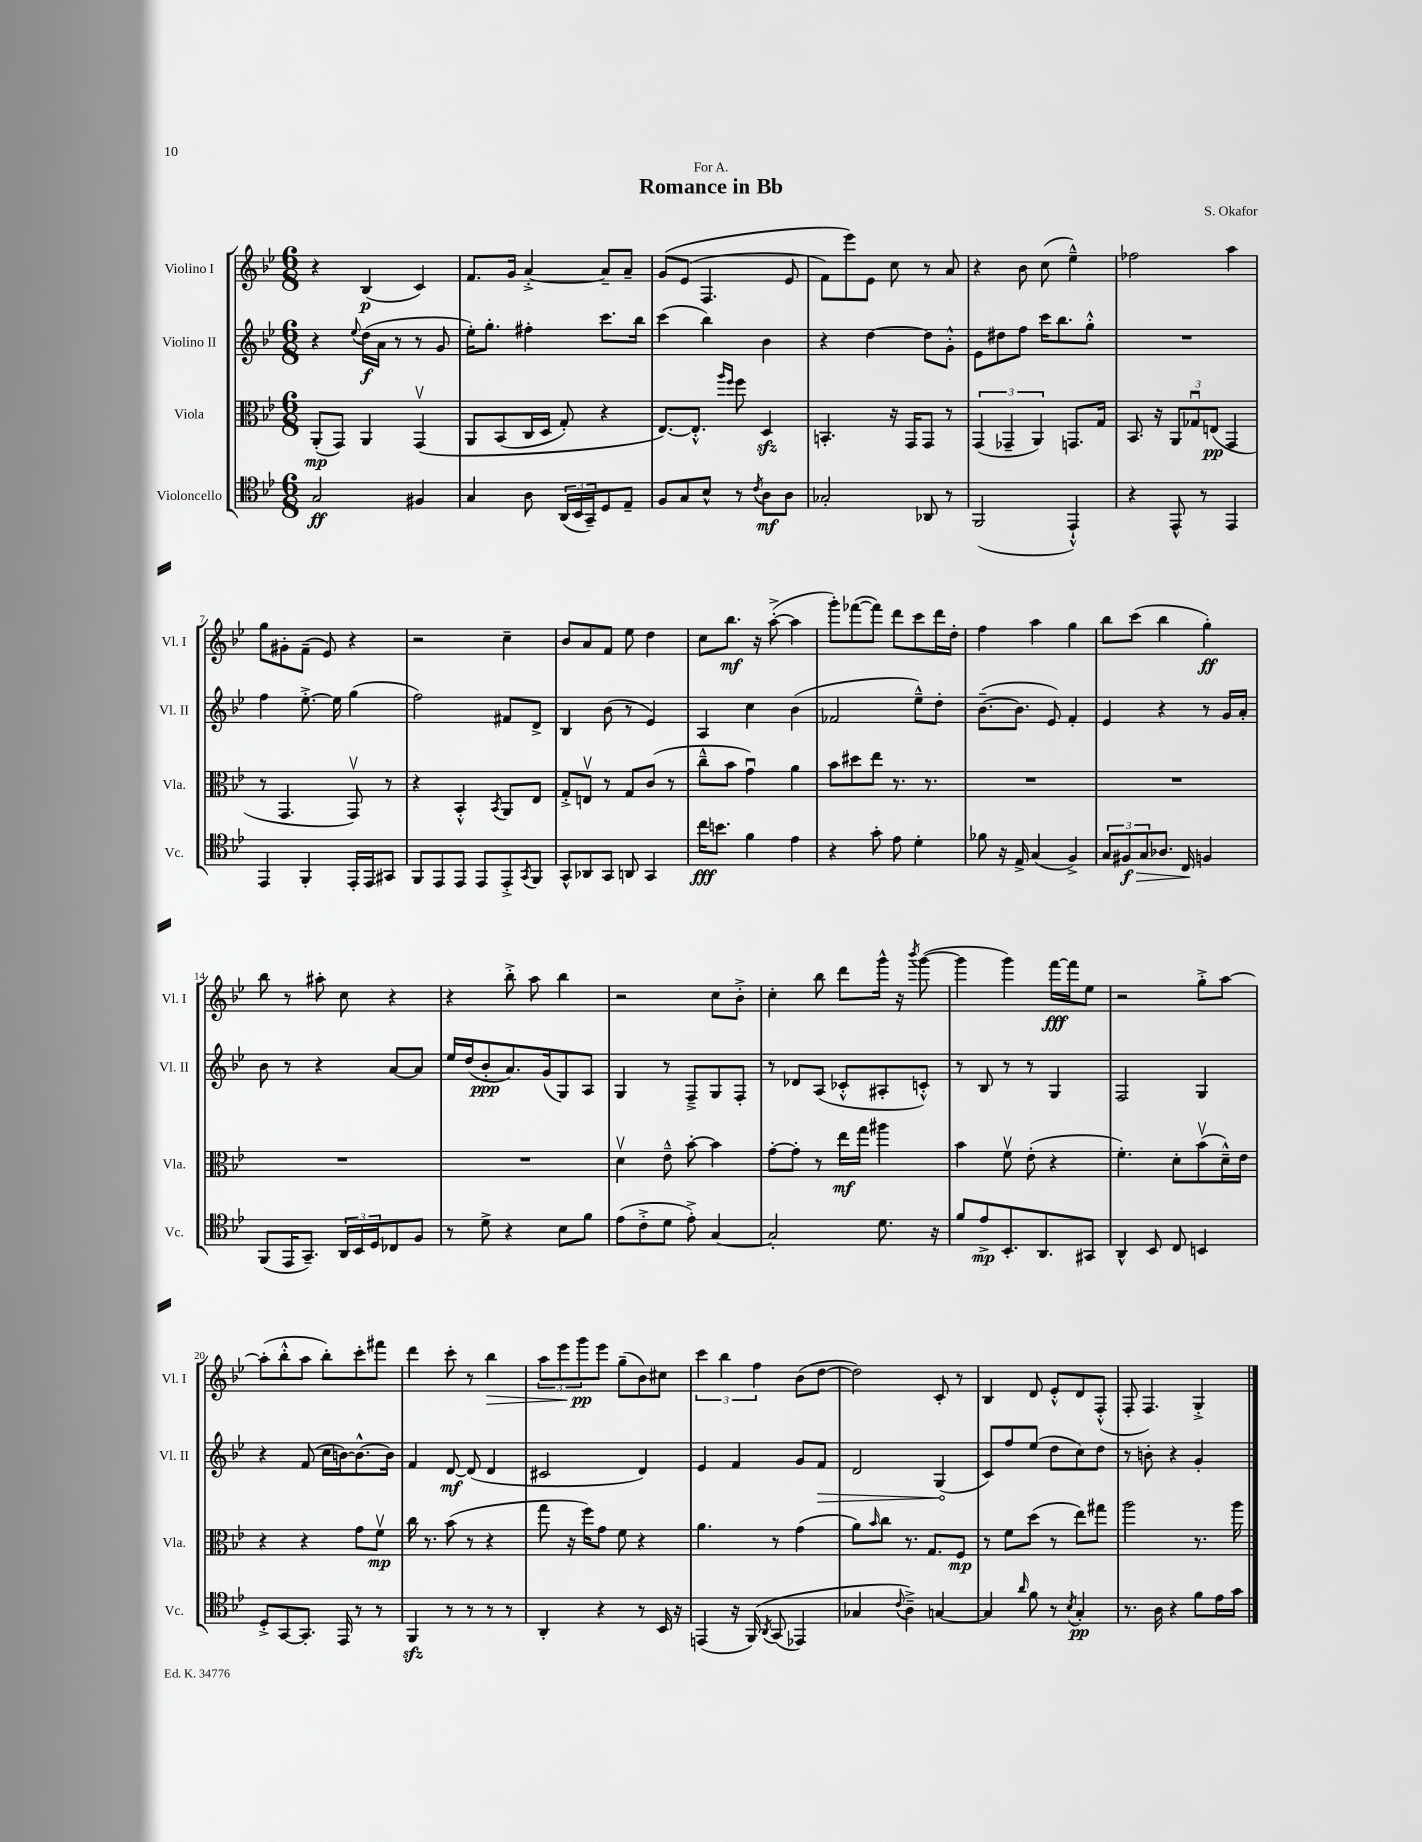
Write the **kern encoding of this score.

**kern	**kern	**kern	**kern
*staff4	*staff3	*staff2	*staff1
*clefC4	*clefC3	*clefG2	*clefG2
*k[b-e-]	*k[b-e-]	*k[b-e-]	*k[b-e-]
*M6/8	*M6/8	*M6/8	*M6/8
2G/	(8AA'/L	4r	4r
.	8GG/J)	.	.
.	.	8qqee-/	.
.	4AA/	(16dd\LL	(4B-/
.	.	16a\JJ	.
.	.	8r	.
4F#/	&(4GGv/	8r	4c/)
.	.	8g/	.
=	=	=	=
4G/	8AA/L	16ee-'\LK)	8.f/L
.	.	8.gg'\J	.
.	(8BB-/	.	.
.	.	.	16g/Jk
8A\	16C/L	4ff#'\	[4a'^/
.	16D/JJ	.	.
(24AA/LL	8G'/)	.	.
24BB-/	.	.	.
24GG~/J)	.	.	.
8D/	4r	8.ccc\L	8a~/]L
8E-~/J	.	.	8a~/J
.	.	16bb-\Jk	.
=	=	=	=
8F/L	[8.E-/L&)	(4ccc\	&(8g/L
8G/	.	.	(8e-/J
.	8.E-'^^/]J	.	.
8B-^^/J	.	4bb-\)	4.F/
.	16qqaa/LL	.	.
.	16qqff/JJ	.	.
8r	8ff\	.	.
8qc/	.	.	.
8A\L	4D/	4b-\	.
8A\J	.	.	8e-/
=	=	=	=
2G-'/	4.BB'/	4r	8f\L)
.	.	.	8eee-\&)
.	.	[4dd\	8e-\J
.	16r	.	8cc\
.	16GG/LK	.	.
8AA-/	8GG/J	8dd\]L	8r
8r	8r	8g'^^\J	8a/
=	=	=	=
(2FF/	(6GG/	8e-\L	4r
.	.	8dd#\	.
.	6GG-~/	.	.
.	.	8ff\J	8b-\
.	6AA/)	.	.
.	.	16ccc\LK	(8cc\
.	.	8.bb-\	.
4EE-`^^/)	8.GG/L	.	4ee-~^^\)
.	.	8gg'^^\J	.
.	16G/Jk	.	.
=	=	=	=
4r	8.BB-/	2.r	2ff-\
.	16r	.	.
8EE-^^/	12AA/L	.	.
.	12G-u/	.	.
8r	.	.	.
.	(12E/J	.	.
4EE-/	4GG/	.	4aa\
=	=	=	=
4EE-/	8r	4ff\	8gg\L
.	4.GG/	.	8g#'\
4FF'/	.	[8.ee-'^\	(8f~\J
.	.	.	8e-/)
.	.	16ee-\]	.
16EE-'/LL	8GGv/)	(4gg\	4r
16EE-/J	.	.	.
8GG#/J	8r	.	.
=	=	=	=
8FF/L	4r	2ff\)	2r
8EE-/	.	.	.
8EE-/J	4BB-'^^/	.	.
8EE-/L	.	.	.
.	8qBB-/	.	.
8EE-'^/	8AA/L	8f#/L	4cc~\
8qGG/	.	.	.
8FF/J	8E-/J	8d^/J	.
=	=	=	=
8GG^^/L	8G'^/L	4B-/	8b-/L
8AA-/	8Ev/J	.	8a/
8GG/J	8r	(8b-\	8f/J
8AA/	8G/L	8r	8ee-\
4GG/	(8c/J	4e-/)	4dd\
.	8r	.	.
=	=	=	=
16cc\LK	8cc~^^\L	4A/	8cc\L
8.b\J	.	.	.
.	8b-\J	.	8.bb-\J
4f\	4gu\)	4cc\	.
.	.	.	16r
.	.	.	([8aa'^\
4e-\	4a\	(4b-\	4aa\]
=	=	=	=
4r	8b-\L	2f-/	8ggg'\L)
.	8dd#\	.	([8fff-\
8g'\	8ee-\J	.	8fff-\]J)
8e-\	8.r	.	8ddd\L
4d'\	.	8ee-~^^\L)	8ccc\
.	8.r	.	.
.	.	8dd'\J	16ddd\L
.	.	.	16dd'\JJ
=	=	=	=
8f-\	2.r	([8.b-~\L	4ff\
16r	.	.	.
16E-^/	.	8.b-\]J	.
(4G/	.	.	4aa\
.	.	8e-/)	.
4F^/)	.	4f'/	4gg\
=	=	=	=
12G/L	2.r	4e-/	8bb-\L
12F#/	.	.	.
.	.	.	(8ccc\J
12G/	.	.	.
8.A-/J	.	4r	4bb-\
16C/	.	.	.
4F/	.	8r	4gg'\)
.	.	16g/LL	.
.	.	16a'/JJ	.
=	=	=	=
(8FF/L	2.r	8b-\	8bb-\
16EE-/K	.	8r	8r
8.GG~/J)	.	.	.
.	.	4r	8aa#'\
24AA/LL	.	.	8cc\
24BB-/	.	.	.
24D/J	.	.	.
8C-/	.	[8a/L	4r
8F/J	.	8a/]J	.
=	=	=	=
8r	2.r	16ee-/LL	4r
.	.	(16dd/J	.
8d^\	.	8b-'/	.
4r	.	8.a/)	8bb-'^\
.	.	.	8aa\
.	.	(16g/k	.
8B-\L	.	8G/)	4bb-\
8f\J	.	8A/J	.
=	=	=	=
(8e-\L	4dv\	4G/	2r
8c'^\	.	.	.
8d\J	8e-~^^\	8r	.
8e-'^\)	[8b-'\	8F~^/L	.
[4G/	4b-\]	8G/	8cc\L
.	.	8F'/J	8b-'^\J
=	=	=	=
2G'/]	[8g'\L	8r	4cc'\
.	8g'\]J	8d-/L	.
.	8r	(8A/J	8bb-\
.	16ee-\LL	8c-'^^/L	8ddd\L
.	16gg\JJ	.	.
8.d\	4aa#\	8A#'/	16ggg^^\Jk
.	.	.	16r
.	.	.	8qbbb-/
.	.	8c'^^/J)	([8ggg\
16r	.	.	.
=	=	=	=
8f/L	4b-\	8r	4ggg\]
8e-^/	.	8B-/	.
8.BB-'/	8fv\	8r	4ggg\)
.	(8e-'\	8r	.
8.AA/	.	.	.
.	4r	4G/	[16fff\LL
.	.	.	16fff\]J
8GG#/J	.	.	8ee-\J
=	=	=	=
4AA^^/	4.f'\)	2F/	2r
8BB-/	.	.	.
8C/	8d'\L	.	.
4BB/	(8b-v\	4G/	8gg'^\L
.	16d~^^\L)	.	[8aa\J
.	16e-\JJ	.	.
=	=	=	=
8D'^/L	4r	4r	(8aa'\]L
[8GG/	.	.	8bb-'^^\
8.GG'/]J	4r	(8f/	8aa\J
.	.	16cc\LL	8bb-'\L)
16EE-/	.	[16b\J)	.
8r	8g\L	8.b^^\_	8ccc'\
8r	8fv\J	.	8fff#\J
.	.	16b\]Jk	.
=	=	=	=
4FF/	16cc\	4f/	4ddd\
.	8.r	.	.
8r	(8b-\	[8d/	8ccc'\
8r	8r	(8d/]	8r
8r	4r	4d/	4bb-\
8r	.	.	.
=	=	=	=
4AA'/	8gg\	2c#/	12aa\L
.	.	.	12eee-\
.	16r	.	.
.	.	.	12ggg\
.	16ff\LK)	.	.
4r	8g\J	.	8eee-\J
.	8f\	.	(8gg~\L
8r	4r	4d/)	8b-\)
16BB-/	.	.	8cc#\J
16r	.	.	.
=	=	=	=
(4EE/	4.a\	4e-/	6ccc\
.	.	.	6bb-\
16r	.	4f/	.
&(16FF/)	.	.	.
.	.	.	6ff\
8qAA/	.	.	.
(8GG/	8r	.	.
4EE-/)	(4g\	8g/L	(8b-\L
.	.	8f/J	[8dd\J
=	=	=	=
4G-/	8a\L)	2d/	2dd\])
.	16qqb-/	.	.
.	8cc\J	.	.
8qqc/	.	.	.
4A~^\&)	8.r	.	.
.	8.G/L	.	.
[4G/	.	(4G/	8c'/
.	8F/J	.	8r
=	=	=	=
4G/]	8r	8c/L)	4B-/
.	8f\L	8ff/	.
16qqa/	.	.	.
8f\	(8dd\J	(8ee-/J	8d/
8r	8r	8dd\L	8e-'^^/L
8qB-/	.	.	.
4G'/	8ee-\L)	8cc\)	8d/
.	8gg#\J	8dd\J	(8F'^^/J
=	=	=	=
8.r	2aa\	8r	8F'/
.	.	8b'\	4.F/)
16A\	.	.	.
4r	.	4r	.
8f\L	8.r	4g'/	4G'^/
16e-\L	.	.	.
16g\JJ	16aa\	.	.
==	==	==	==
*-	*-	*-	*-
